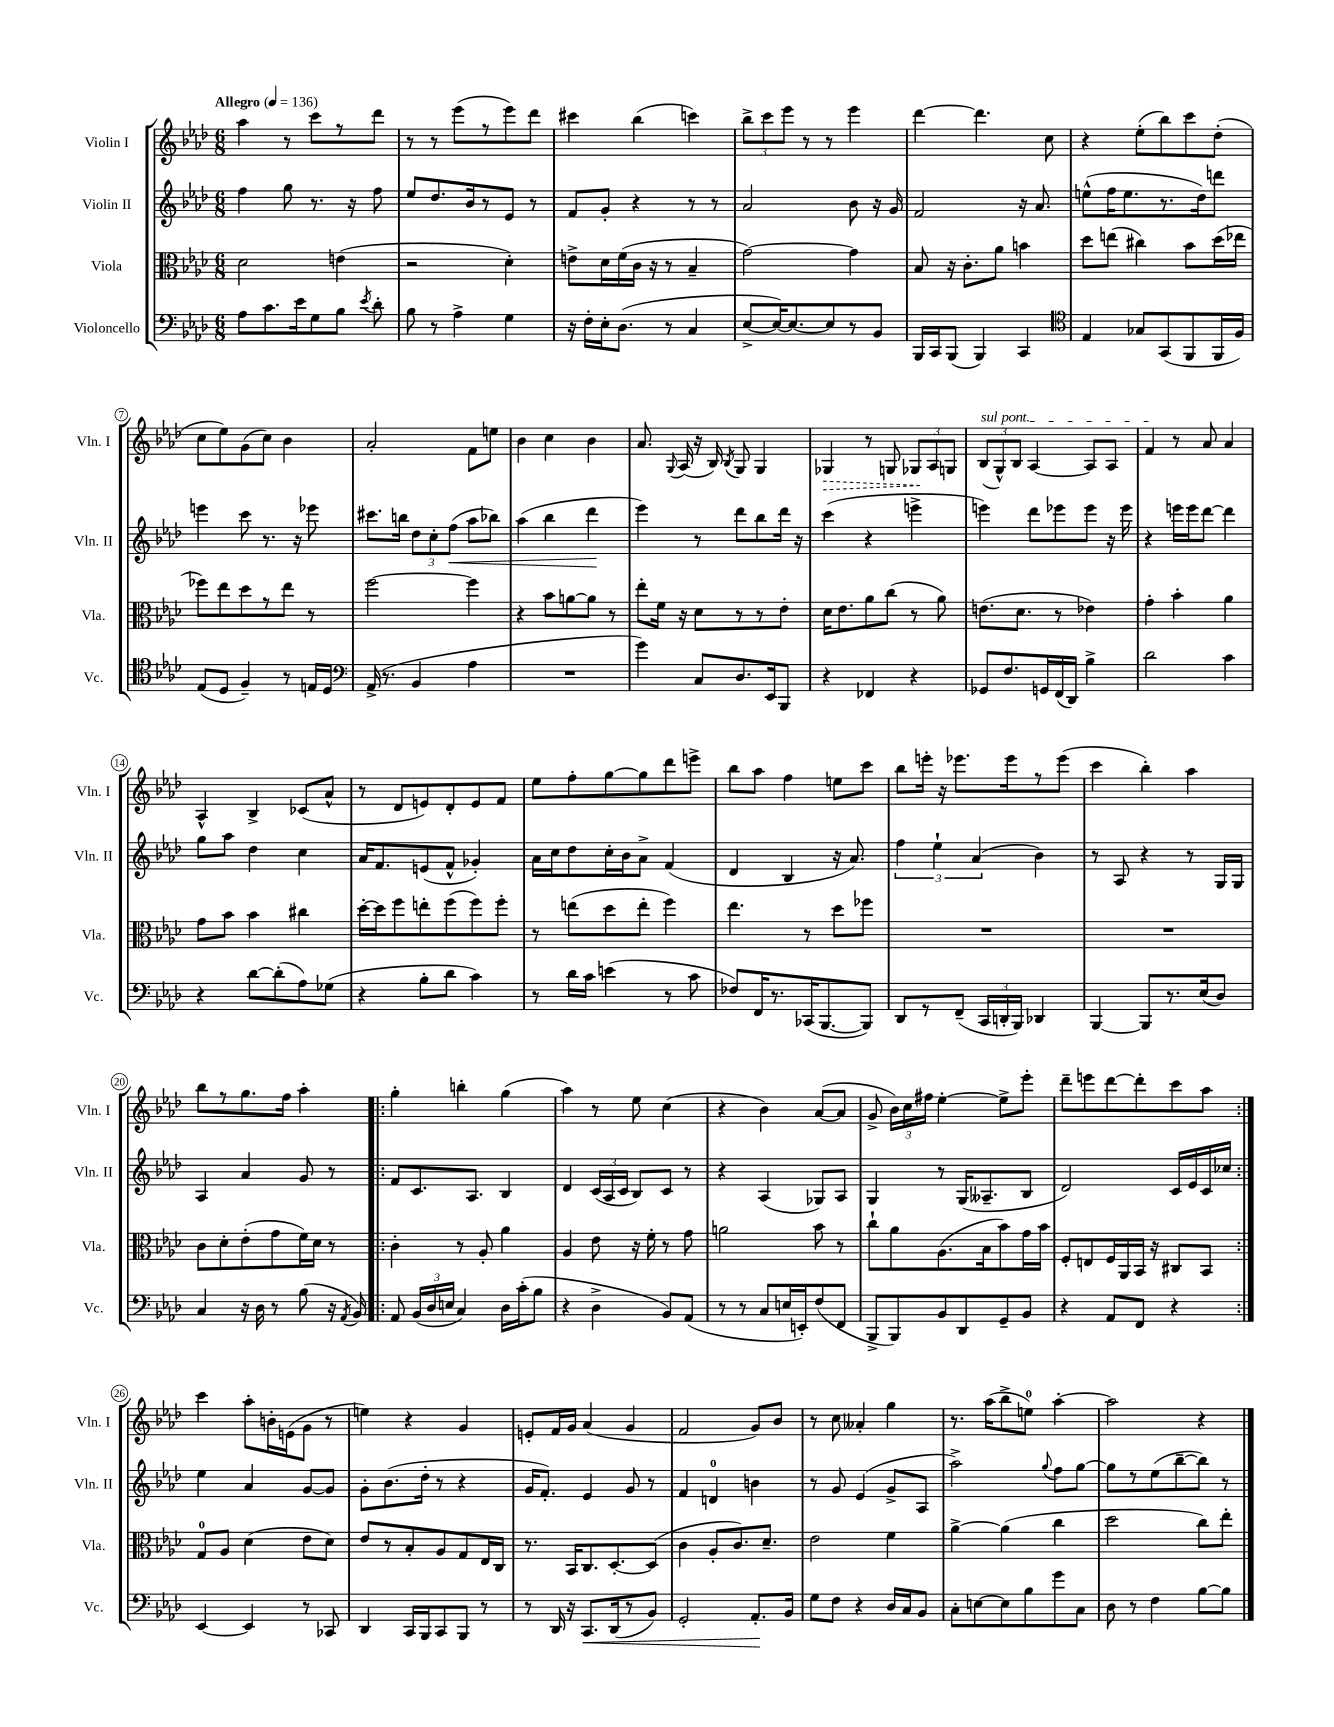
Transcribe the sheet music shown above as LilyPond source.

<<
\new StaffGroup <<
\new Staff = "s0" \with { instrumentName = "Violin I" shortInstrumentName = "Vln. I" } {
    \clef treble \key aes \major \numericTimeSignature \time 6/8 \tempo "Allegro" 4 = 136
    \autoBeamOff aes''4 r8 c'''8[ r8 des'''8] |
    r8 r8 ees'''8[( r8 ees'''8) des'''8] |
    cis'''4 bes''4( c'''4) |
    \tuplet 3/2 { bes''8[-> c'''8 ees'''8] } r8 r8 ees'''4 |
    des'''4~ des'''4. c''8 |
    r4 ees''8[-.( bes''8) c'''8 des''8]-.( |
    c''8[ ees''8) g'8( c''8]) bes'4 |
    aes'2-. f'8[ e''8] |
    bes'4 c''4 bes'4 |
    aes'8. \appoggiatura { g8 } aes16( r16 bes16) \acciaccatura { bes8 } g8 g4 |
    \once \override Hairpin.style = #'dashed-line ges4\> r8 g8 \tuplet 3/2 { ges8[\! aes8 g8] } |
    \tuplet 3/2 { \once \override TextSpanner.bound-details.left.text = \markup { \italic "sul pont." } bes8[\startTextSpan( g8-^) bes8] } aes4~ aes8[ aes8] |
    f'4\stopTextSpan r8 aes'8 aes'4 |
    aes4-^ bes4-> ces'8[( aes'8]-^ |
    r8 des'8[ e'8) des'8-. e'8 f'8] |
    ees''8[ f''8-. g''8~ g''8 des'''8 e'''8]-> |
    bes''8[ aes''8] f''4 e''8[ c'''8] |
    bes''8[ e'''16]-. r16 ees'''8.[ ees'''16 r8 ees'''8]( |
    c'''4 bes''4-.) aes''4 |
    bes''8[ r8 g''8. f''16] aes''4-. |
    \repeat volta 2 { g''4-. b''4-. g''4( |
    aes''4) r8 ees''8 c''4( |
    r4 bes'4) aes'8[~( aes'8] |
    g'8-> \tuplet 3/2 { bes'16[) c''16 fis''16] } ees''4~-. ees''8[-> ees'''8]-. |
    des'''8[-- e'''8 des'''8~ des'''8-. c'''8 aes''8] | }
    c'''4 aes''8[-. b'16-. e'16( g'8] r8 |
    e''4) r4 g'4 |
    e'8[-. f'16 g'16] aes'4( g'4 |
    f'2 g'8[) bes'8] |
    r8 c''8 aeses'4-. g''4 |
    r8. aes''16[( bes''8-> e''8]-0) aes''4~-. |
    aes''2 r4 \bar "|." |
}
\new Staff = "s1" \with { instrumentName = "Violin II" shortInstrumentName = "Vln. II" } {
    \clef treble \key aes \major \numericTimeSignature \time 6/8
    \autoBeamOff f''4 g''8 r8. r16 f''8 |
    ees''8[ des''8. bes'16 r8 ees'8] r8 |
    f'8[ g'8]-. r4 r8 r8 |
    aes'2 bes'8 r16 g'16 |
    f'2 r16 aes'8. |
    e''8[-^( f''16 e''8. r8. des''16) d'''8] |
    e'''4 c'''8 r8. r16 ees'''8 |
    cis'''8.[ b''16] \tuplet 3/2 { des''8[ c''8-. f''8]\<( } aes''8[ bes''8]) |
    aes''4( bes''4 des'''4\! |
    ees'''4) r8 des'''8[ bes''8 des'''16] r16 |
    c'''4( r4 e'''4-> |
    e'''4) des'''8[ ees'''8 ees'''8] r16 ees'''16 |
    r4 e'''16[ e'''16 des'''8]~ des'''4 |
    g''8[ aes''8] des''4 c''4 |
    aes'16[ f'8. e'8( f'8]-^ ges'4-.) |
    aes'16[ c''16 des''8 c''16-. bes'16 aes'8]-> f'4( |
    des'4 bes4 r16 aes'8.) |
    \tuplet 3/2 { f''4 ees''4-! aes'4( } bes'4) |
    r8 aes8 r4 r8 g16[ g16] |
    aes4 aes'4 g'8 r8 |
    \repeat volta 2 { f'8[ c'8. aes8.] bes4 |
    des'4 \tuplet 3/2 { c'16[( aes16 c'16] } bes8[) c'8] r8 |
    r4 aes4( ges8[) aes8] |
    g4 r8 g16[( aeses8.-- bes8] |
    des'2) c'16[ ees'16 c'16 ces''16] | }
    ees''4 aes'4 g'8[~ g'8] |
    g'8[-. bes'8.( des''16]-. r8 r4 |
    g'16[ f'8.]-.) ees'4 g'8 r8 |
    f'4 d'4-0 b'4 |
    r8 g'8 ees'4( g'8[-> aes8] |
    aes''2->) \appoggiatura { g''8 } f''8[ g''8]~ |
    g''8[ r8 ees''8( bes''8~-- bes''8]) r8 \bar "|." |
}
\new Staff = "s2" \with { instrumentName = "Viola" shortInstrumentName = "Vla." } {
    \clef alto \key aes \major \numericTimeSignature \time 6/8
    \autoBeamOff des'2 e'4( |
    r2 des'4-.) |
    e'8[-> des'16 f'16( c'16] r16 r8 bes4-- |
    g'2~) g'4 |
    bes8 r16 c'8.[-. aes'8] b'4 |
    des''8[ e''8]( cis''4) bes'8[ des''16( ees''16] |
    fes''8[) ees''8 des''8 r8 ees''8] r8 |
    f''2~ f''4 |
    r4 bes'8[ a'8~ a'8] r8 |
    ees''8[-. f'16] r16 des'8[ r8 r8 ees'8]-. |
    des'16[ ees'8. aes'8 c''8]( r8 aes'8) |
    e'8.[( des'8.] r8 ees'4) |
    g'4-. bes'4-. aes'4 |
    g'8[ bes'8] bes'4 cis''4 |
    des''16[~-. des''16 f''8 e''8-. f''8( f''8) f''8]-. |
    r8 e''8[( des''8 e''8]-. f''4) |
    ees''4. r8 des''8[ fes''8] |
    R2. |
    R2. |
    c'8[ des'8-. ees'8-.( g'8 f'16) des'16] r8 |
    \repeat volta 2 { c'4-. r8 aes8-. aes'4 |
    aes4 ees'8 r16 f'16-. r8 g'8 |
    a'2 bes'8 r8 |
    c''8[-! aes'8 aes8.( bes16 bes'8) g'16 bes'16] |
    f8[-. e8 f16 aes,16 bes,16] r16 cis8[ bes,8] | }
    g8[-0 aes8] des'4( ees'8[ des'8]) |
    ees'8[ r8 bes8-. aes8 g8 ees16 c16] |
    r8. bes,16[ c8. des8.~-. des8]( |
    c'4 aes8[-. c'8.) des'8.]-- |
    ees'2 f'4 |
    aes'4~-> aes'4( c''4 |
    des''2 c''8[) ees''8]-. \bar "|." |
}
\new Staff = "s3" \with { instrumentName = "Violoncello" shortInstrumentName = "Vc." } {
    \clef bass \key aes \major \numericTimeSignature \time 6/8
    \autoBeamOff aes8[ c'8. ees'16 g8 bes8] \acciaccatura { ees'8 } des'8-. |
    bes8 r8 aes4-> g4 |
    r16 f16[-. ees16-. des8.]( r8 c4 |
    ees8[~-> ees16~) ees8.~ ees8 r8 bes,8] |
    bes,,16[ c,16 bes,,8]( bes,,4) c,4 |
    \clef tenor ees4 ges8[ g,8( f,8 f,16 f16]) |
    ees8[( des8] f4--) r8 e16[ des16] |
    \clef bass aes,16->( r8. bes,4 aes4 |
    R2. |
    g'4) c8[ des8. ees,16 bes,,8] |
    r4 fes,4 r4 |
    ges,8[ f8. g,16 f,16( des,16]) bes4-> |
    des'2 c'4 |
    r4 des'8[~ des'8-.( aes8) ges8]( |
    r4 bes8[-. des'8] c'4) |
    r8 des'16[ c'16] e'4( r8 c'8 |
    fes8[) f,16 r8. ces,16( bes,,8.~ bes,,8]) |
    des,8[ r8 f,8]--( \tuplet 3/2 { c,16[ d,16-. bes,,16]) } des,4 |
    bes,,4~ bes,,8[ r8. ees16( des8]) |
    c4 r16 des16 r8 bes8( r16 \acciaccatura { aes,8 } bes,16) |
    \repeat volta 2 { aes,8 \tuplet 3/2 { bes,16[( des16 e16] } c4) des16[ c'16-.( bes8] |
    r4 des4-> bes,8[) aes,8]( |
    r8 r8 c8[ e16 e,16-.) f8( f,8] |
    bes,,8[-> bes,,8) bes,8 des,8 g,8-- bes,8] |
    r4 aes,8[ f,8] r4 | }
    ees,4~ ees,4 r8 ces,8 |
    des,4 c,16[ bes,,16 c,8 bes,,8] r8 |
    r8 des,16 r16 c,8.[\< des,16( r8 bes,8]) |
    g,2-. aes,8.[-.\! bes,16] |
    g8[ f8] r4 des16[ c16 bes,8] |
    c8[-. e8~ e8 bes8 g'8 c8] |
    des8 r8 f4 bes8[~ bes8] \bar "|." |
}
>>
>>
\layout { \context { \Score \override BarNumber.stencil = #(make-stencil-circler 0.1 0.3 ly:text-interface::print) } }
